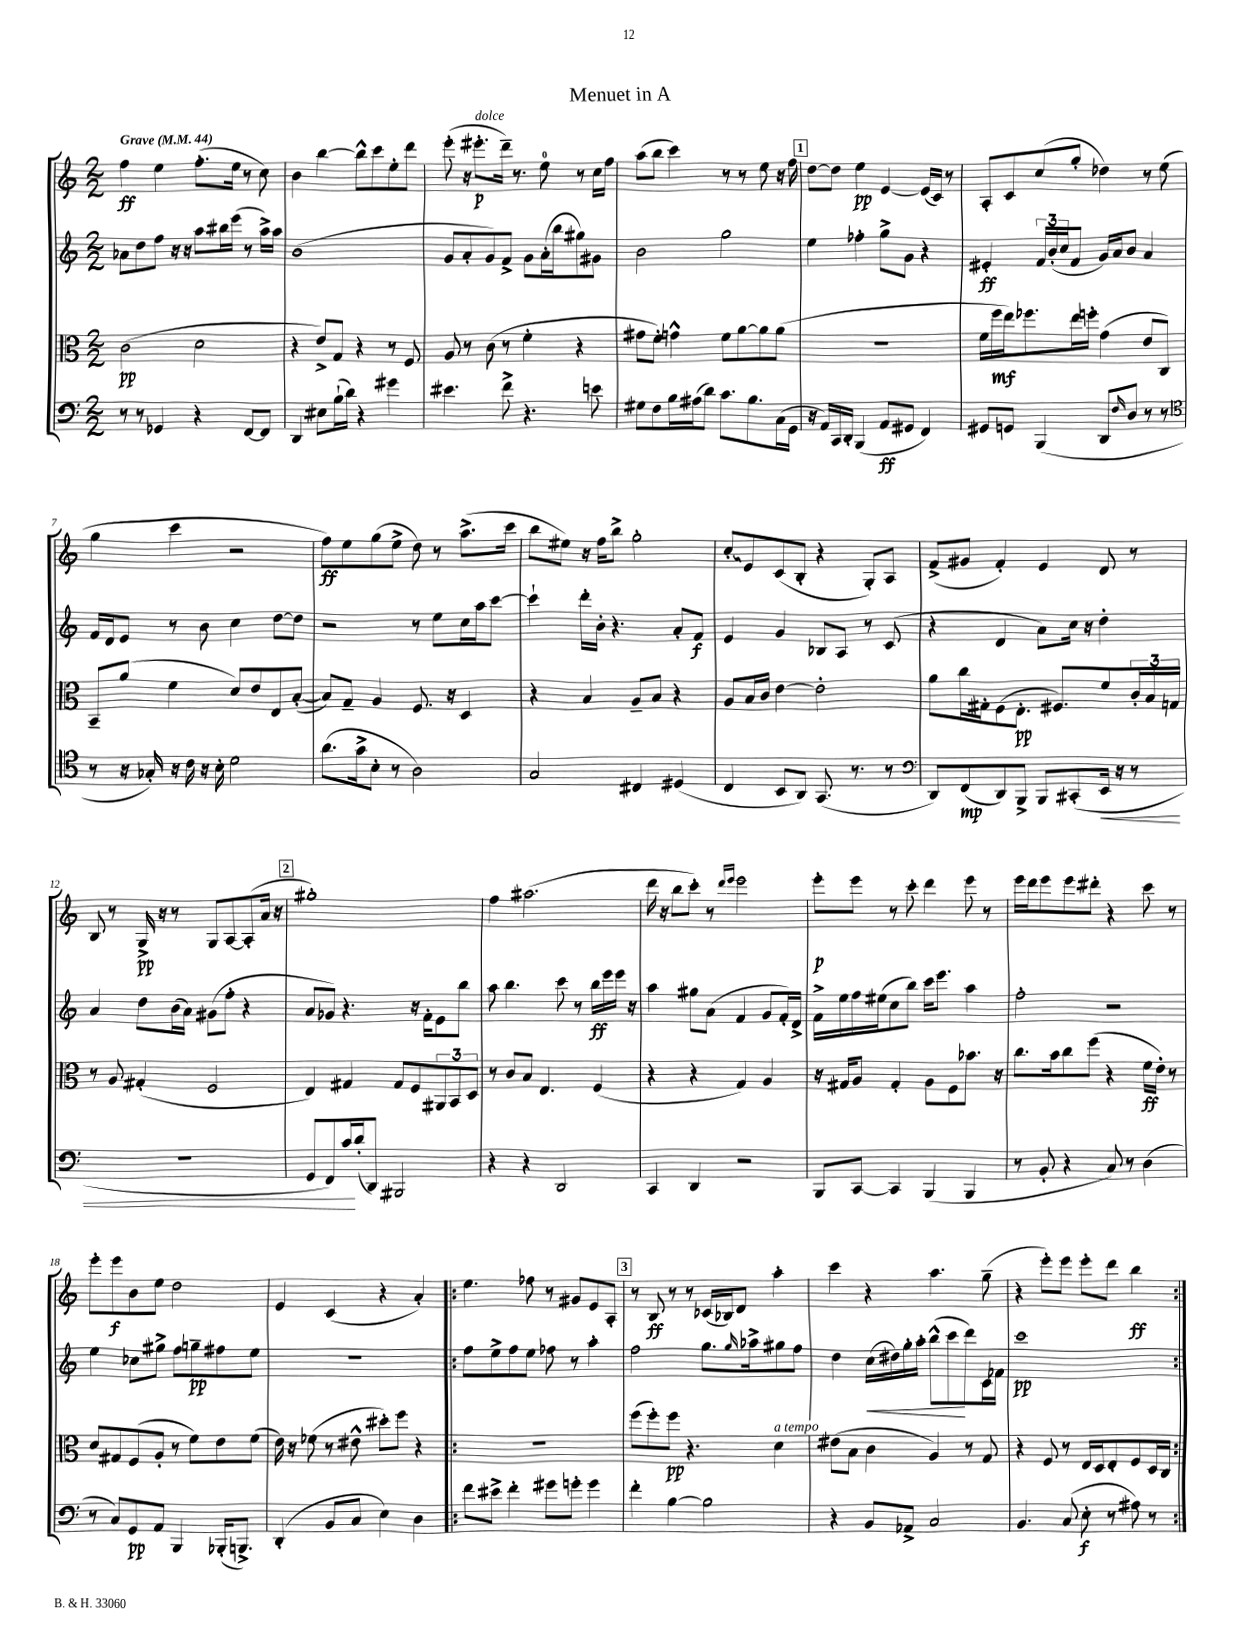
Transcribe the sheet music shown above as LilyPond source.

\header { title = "Menuet in A" }
<<
\new StaffGroup <<
\new Staff = "s0" {
    \clef treble \key c \major \numericTimeSignature \time 2/2 \tempo "Grave" 4 = 44
    f''4\ff e''4 f''8.-.( e''16 r8 c''8) |
    b'4 b''4~ b''8-^ c'''8 e''8-. d'''8 |
    e'''8-.( r16 eis'''8.-.\p^\markup { \italic "dolce" } d'''16--) r8. e''8-0 r8 c''16 f''16 |
    a''8( b''8 c'''4) r8 r8 e''8 r16 f''16 |
    \mark \markup { \box "1" } d''8~ d''8 e''4\pp e'4~ e'16( c'16) r8 |
    a8-. c'8 c''8( g''8-. des''4) r8 e''8( |
    g''4 c'''4 r2 |
    f''8\ff) e''8 g''8( e''8-> d''8) r8 a''8.->( c'''16 |
    b''8 eis''8) r16 f''16 b''8-> g''2-. |
    \once \override Glissando.style = #'zigzag c''8-.\glissando e'8 c'8( b8-. r4 g8-.) a8 |
    f'8->( gis'8 f'4-.) e'4 d'8 r8 |
    b8 r8 g16->\pp r16 r8 g8 a8~ a8-.( a'16 r16 |
    \mark \markup { \box "2" } gis''1-.) |
    f''4 ais''2.( |
    d'''16 r16 b''8 c'''8-.) r8 \grace { d'''16 e'''16 } e'''2 |
    e'''8-.\p e'''8 r8 c'''8-. d'''4 e'''8 r8 |
    e'''16 d'''16 e'''8 e'''8 dis'''8-. r4 c'''8 r8 |
    e'''8-. e'''8\f b'8 e''8 d''2 |
    e'4 c'4( r4 a'4-.) |
    \repeat volta 2 { e''4. fes''8 r8 gis'8 e'8 a8-. |
    \mark \markup { \box "3" } r8 b8\ff r8 r8 ces'16( bes16) d'8 a''4-. |
    c'''4 r4 a''4. g''8--( |
    r4 e'''8-.) e'''8 e'''8-. d'''8 b''4\ff | }
}
\new Staff = "s1" {
    \clef treble \key c \major \numericTimeSignature \time 2/2
    aes'8 d''8 f''8 r16 r16 a''8 bis''16 e'''16( r8 a''16->) a''16 |
    b'1( |
    g'8 a'8-. g'8) f'8-> g'8 a'16-.( b''16 gis''8) gis'8 |
    b'2 g''2 |
    \mark \markup { \box "1" } e''4 fes''4-. g''8-> g'8 r4 |
    eis'4-.\ff \tuplet 3/2 { f'16 b'16-.( c''16 } f'8 g'16) a'16 b'8 a'4 |
    f'16 d'16 e'8 r8 b'8 c''4 d''8~ d''8 |
    r2 r8 e''8 c''16 a''16 c'''8~ |
    c'''4-! d'''16-. b'16-. r4. a'8-. f'8\f |
    e'4 g'4 bes8 a8 r8 c'8( |
    r4 d'4 a'8) c''16 r16 d''4-. |
    a'4 d''8 b'16( a'16) gis'8( f''8-. r4 |
    \mark \markup { \box "2" } a'8 ges'8) r4. r16 f'16-. e'8 b''8 |
    a''8 b''4. c'''8 r8 b''16\ff e'''16 e'''16 r16 |
    a''4 gis''8 a'8( f'4 g'8 f'16-.) d'16-> |
    f'16-> e''16 f''16 eis''16( c''8 b''8) c'''16 e'''8. a''4 |
    f''2-. r2 |
    e''4 ces''8 gis''8-> f''8 g''8--\pp fis''8 e''8 |
    R1 |
    \repeat volta 2 { f''8 e''8-> f''8 e''8 fes''8 r8 a''4-. |
    \mark \markup { \box "3" } f''2 g''8. \grace { g''16 } aes''16-> gis''8 f''8 |
    d''4 c''16\<( dis''16) g''16-. a''16-. b''8-^( c'''8\! d'''8) c'16 fes'16 |
    c'''1\pp | }
}
\new Staff = "s2" {
    \clef alto \key c \major \numericTimeSignature \time 2/2
    c'2\pp( d'2 |
    r4 e'8->) g8 r4 r8 f8 |
    a8 r8 c'8( r8 f'4-. r4 |
    gis'8 f'8-.) g'4-^ f'8 a'8~ a'8 a'8( |
    \mark \markup { \box "1" } r1 |
    f'16 f''16\mf e''16) fes''8. e''16 f''16-. g'4( e'8 c8) |
    b,8-- a'8( f'4 d'8) e'8 e8 b8~-.( |
    b8) g8-- a4 f8. r16 d4 |
    r4 b4 a8-- b8 r4 |
    a8 b16 c'16 e'4~ e'2-. |
    a'8 c''16 gis16-. f8( e8.-.\pp fis8.) f'8 \tuplet 3/2 { c'16-. b16 g16 } |
    r8 a8 gis4-.( f2 |
    \mark \markup { \box "2" } e4) gis4 gis8 f8 \tuplet 3/2 { ais,8 b,8 d8 } |
    r8 c'8 b8 e4. f4( |
    r4 r4 g4) a4 |
    r16 gis16 a8 gis4-. a8 f8 bes'8. r16 |
    c''8. b'16 c''8 f''8( r4 f'16\ff e'16-.) r8 |
    d'8 gis8 f8( a8-. r8 f'8) e'8 f'8( |
    e'16) r16 fes'8( r8 eis'8-^ dis''8-.) f''8 r4 |
    \repeat volta 2 { R1 |
    \mark \markup { \box "3" } f''8( f''8-.) f''8\pp r4. d'4^\markup { \italic "a tempo" } |
    eis'8( b8 c'4 a4) r8 g8 |
    r4 f8 r8 e16 d16 e8-. f8 d16 c16 | }
}
\new Staff = "s3" {
    \clef bass \key c \major \numericTimeSignature \time 2/2
    r8 r8 ges,4 r4 f,8~ f,8 |
    d,4 eis8 b16-!( d'16) r4 gis'4 |
    eis'4. f'8-> r4. e'8 |
    gis8 f8 b16 ais16( d'8) c'8. b8. c16( g,16 |
    \mark \markup { \box "1" } r16 a,16) c,16 d,16-. b,,4( a,8\ff gis,8 f,4) |
    gis,8 g,8 b,,4( d,8 \grace { f16 } d8 r8 r8 |
    \clef tenor r8 r16 ges16-.) r16 c'16 r16 b16-. d'2 |
    a'8.( g'16-> b8-. r8 a2) |
    g2 cis4 dis4( |
    c4 b,8 a,8) g,8.( r8. r8 |
    \clef bass d,8) f,8\mp( d,8) b,,8-> b,,8 cis,8-.( e,16\< r16 r8 |
    R1 |
    \mark \markup { \box "2" } g,8 f,8) c'16\! d'16-.( d,8) bis,,2 |
    r4 r4 d,2 |
    c,4 d,4 r2 |
    b,,8 c,8~ c,4 b,,4( b,,4 |
    r8 b,8-. r4 c8) r8 d4( |
    r8 c8) g,8\pp a,8 b,,4 bes,,16-.( b,,8.->) |
    d,4-.( b,8 c8 e4) d4 |
    \repeat volta 2 { f'8 eis'8-> f'4-. gis'8 g'8-. g'4 |
    \mark \markup { \box "3" } f'4-. b4~ b2 |
    r4 b,8 aes,8-> c2 |
    b,4. c8( e8-.\f r8 ais8) r8 | }
}
>>
>>
